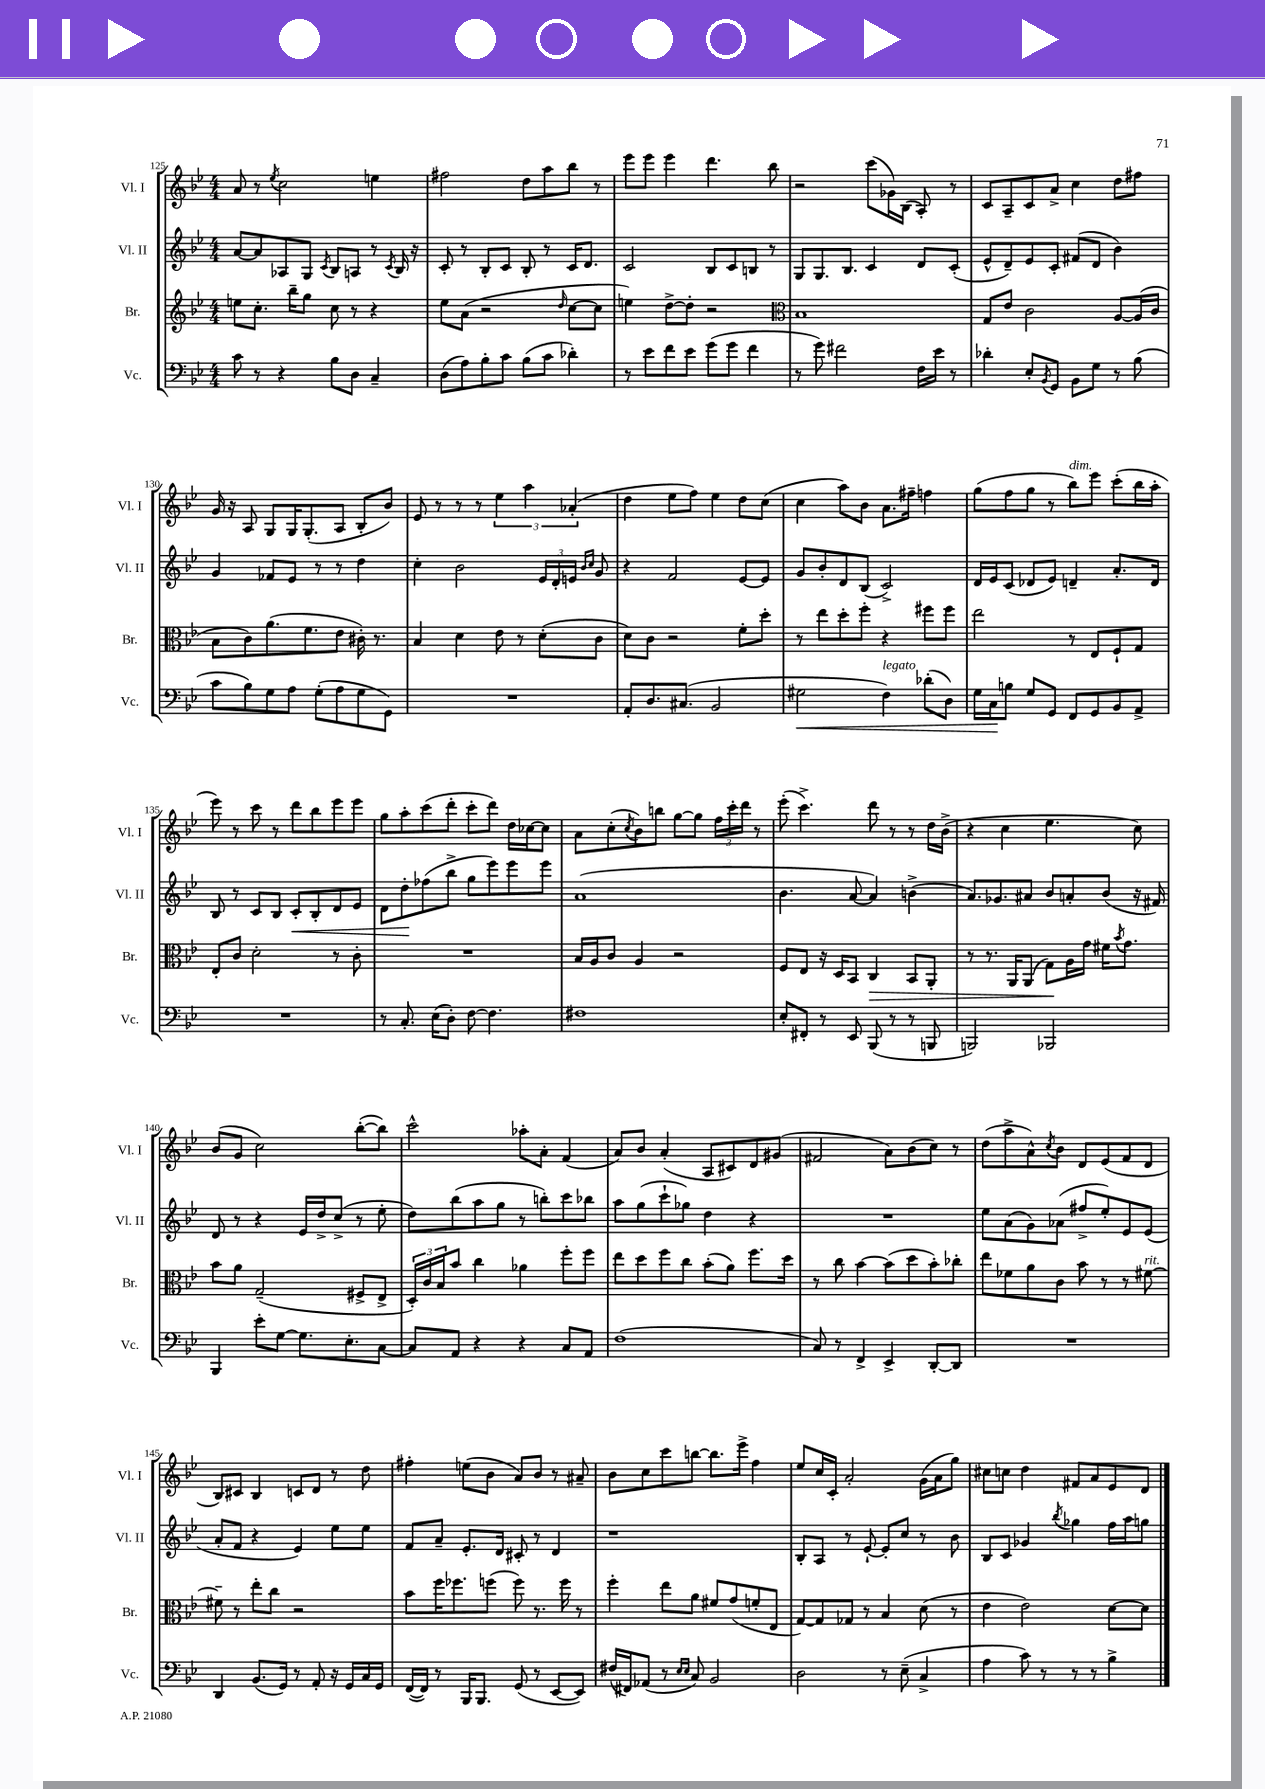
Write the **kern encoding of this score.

**kern	**kern	**kern	**kern
*staff4	*staff3	*staff2	*staff1
*clefF4	*clefG2	*clefG2	*clefG2
*k[b-e-]	*k[b-e-]	*k[b-e-]	*k[b-e-]
*M4/4	*M4/4	*M4/4	*M4/4
8c	8ee	[8a	8a
8r	8.cc'	8a]	8r
.	.	.	8qee-
4r	.	8A-	2cc
.	16bb-~	.	.
.	8gg	8G	.
.	.	8qc	.
8B-	8cc	8B-	.
8D	8r	8A	.
4C~	4r	8r	4ee
.	.	8qc	.
.	.	16B-	.
.	.	16r	.
=	=	=	=
(8D	8ee-	8c'	2ff#
8A)	(8a	8r	.
8B-'	2r	8B-'	.
8c	.	8c	.
(8B-	.	8B-'	8dd
8c	.	8r	8aa
.	16qqdd	.	.
4d-')	[8cc	16c	8bb-
.	.	8.d	.
.	8cc]	.	8r
=	=	=	=
8r	4ee)	2c	8eee-
8e-	.	.	8eee-
8f	[8dd^	.	4eee-
8e-	8dd']	.	.
(8g	2r	8B-	4.ddd
8g	.	8c	.
4f	.	8B	.
.	.	8r	8bb-
=	=	=	=
*	*clefC3	*	*
8r	1B-	8G	2r
8g)	.	8.G	.
2f#	.	.	.
.	.	8.B-	.
.	.	4c	(8ccc
.	.	.	16g-)
.	.	.	(16B-
16F	.	8d	8A')
16e-	.	.	.
8r	.	(8c'	8r
=	=	=	=
4d-'	8G	8e-^^	8c
.	8e-	8d~)	8A~
8E-'	2c	8e-	8c
8qBB-	.	.	.
8GG	.	8c'	8a^
8BB-	.	(8f#	4cc
8G	.	8d	.
8r	[8A	4b-)	8dd
(8B-	(16A]	.	8ff#
.	16c	.	.
=	=	=	=
8c	8B-	4g	16g
.	.	.	16r
8B-)	8c)	.	8A
8G	(8.a	8f-	8G
8A	.	8e-	16G
.	8.f	.	(8.G'
(8G'	.	8r	.
8A	8e-	8r	8A
8G	16c#')	4dd	8B-'
.	8.r	.	.
8GG)	.	.	8b-)
=	=	=	=
1r	4B-	4cc'	8e-
.	.	.	8r
.	4d	2b-	8r
.	.	.	8r
.	8e-	.	6ee-
.	8r	.	.
.	.	.	6aa
.	(8d'	24e-	.
.	.	24d'	.
.	.	24e	(6a-'
.	.	16qqb-	.
.	.	16qqcc	.
.	8c	8g	.
=	=	=	=
8AA'	8d)	4r	4dd
8.D	8c	.	.
.	2r	2f	8ee-
(8.C#	.	.	.
.	.	.	8ff)
2BB-	.	.	4ee-
.	8f'	[8e-	8dd
.	8dd'	8e-]	(8cc
=	=	=	=
2G#	8r	8g	4cc
.	8ee-	8b-'	.
.	8dd'	8d	8aa)
.	8ff'	(8B-	8b-
4F)	4r	2c^)	8.a
.	.	.	16ff#~
(8d-'	8ff#	.	4ff
8D)	8ff#	.	.
=	=	=	=
16G	2ee-	16d	(8gg
16C	.	16e-	.
8B	.	(8c	8ff
8G	.	8d-	8gg
8GG	.	8e-)	8r
8FF	8r	4d~	8bb-)
8GG	8E-	.	8eee-
8BB-	8F`	8.a'	(8ccc'
8AA^	8G	.	16bb-
.	.	16d	16aa'
=	=	=	=
1r	8E-'	8B-	8eee-)
.	8c	8r	8r
.	2d'	8c	8ccc
.	.	8B-	8r
.	.	8c'	8ddd
.	.	8B-'	8bb-
.	8r	8d	8eee-
.	8c'	8e-	8eee-
=	=	=	=
8r	1r	8d	8gg
8.C'	.	8dd'	8aa'
.	.	(8ff-	(8ccc
(16E-	.	.	.
8D')	.	8bb-^	8ddd'
[8F	.	8gg	8ccc'
4.F]	.	8eee-)	8ddd)
.	.	8eee-	16dd
.	.	.	[16cc-
.	.	8eee-	8cc-]
=	=	=	=
1F#	16B-	(1a	8a
.	16A	.	.
.	8c	.	(8cc'
.	.	.	8qcc
.	4A	.	8b-)
.	.	.	8bb
.	2r	.	[8gg
.	.	.	8gg]
.	.	.	24ff
.	.	.	24ccc'
.	.	.	24ddd
.	.	.	8r
=	=	=	=
8E-'	8F	4.b-	(8eee-'
8FF#'	8E-	.	4.ccc^)
8r	16r	.	.
.	16D	.	.
8EE-	8BB-	[8a	.
(8BBB-	4C	4a])	8ddd
8r	.	.	8r
8r	8BB-	(4b^	8r
8BBB	8AA'	.	16dd
.	.	.	(16b-^
=	=	=	=
2BBB)	8r	8.a)	4r
.	8.r	.	.
.	.	8.g-	.
.	.	.	4cc
.	16AA	.	.
.	(8AA	8a#	.
2BBB-	8G)	8b-	4.ee-
.	16A	8a'	.
.	16g	.	.
.	16f#	(8b-	.
.	8qb-	.	.
.	8.g	.	.
.	.	16r	8cc)
.	.	16f#)	.
=	=	=	=
4BBB-	8b-	8d	(8b-
.	8a	8r	8g
8e-'	(2G~	4r	2cc)
[8G	.	.	.
8.G]	.	16e-	.
.	.	16dd^	.
.	.	(8cc^	.
8.E-'	.	.	.
.	8F#^	8r	([8bb-'
[8C	8E-^	8ee-'	8bb-])
=	=	=	=
8C]	24D')	8dd)	2ccc^^
.	24c	.	.
.	24B-	.	.
8AA	8b-	(8bb-	.
4r	4cc	8aa	.
.	.	8gg	.
4r	4a-	8r	8aa-'
.	.	8bb')	8a'
8C	8ff'	8ccc	(4f
8AA	8ff	8bb-	.
=	=	=	=
(1F	8ee-	8aa	8a)
.	8dd	(8gg	8b-
.	8ff	8ccc`	(4a'
.	8cc	8gg-)	.
.	(8b-'	4dd	8A
.	8a)	.	8c#)
.	8.ff	4r	8d
.	.	.	(8g#
.	16dd	.	.
=	=	=	=
8C)	8r	1r	2f#
8r	8cc	.	.
4FF^	[4b-	.	.
4EE-^	(8b-]	.	8a)
.	8dd	.	(8b-
[8DD'	8b-')	.	8cc)
8DD]	8cc-'	.	8r
=	=	=	=
1r	8ee-	8ee-	(8dd
.	8f-	(8a	8aa^
.	8a	8g)	8a^^)
.	.	.	8qcc
.	8c	(8a-	8b-
.	8b-	8ff#^	8d
.	8r	8ee-')	(8e-
.	8r	8e-	8f
.	[8f#	(8e-	8d
=	=	=	=
4DD	8f#~]	8a'	8B-)
.	8r	8f	8c#
(8.BB-	8ee-'	4r	4B-
.	8cc	.	.
16GG)	.	.	.
8r	2r	4e-)	8c
8AA'	.	.	8d
16r	.	8ee-	8r
16GG	.	.	.
16C	.	8ee-	8dd
16GG	.	.	.
=	=	=	=
([16FF	8b-	8f	4ff#'
16FF])	.	.	.
8r	16ff	8a~	.
.	8.ff-	.	.
16BBB-	.	8.e-'	(8ee
8.BBB-	.	.	.
.	(8ff	.	8b-
.	.	16d	.
(8GG	8ff)	8c#'	8a)
8r	8.r	8r	8b-
[8EE-	.	4d	8r
.	16ff	.	.
8EE-])	8r	.	8a#~
=	=	=	=
(16F#	4ff'	1r	8b-
16FF#)	.	.	.
(8AA-	.	.	8cc
8r	8ee-	.	8ccc
16qqE-	.	.	.
16qqE-	.	.	.
8C)	8a	.	[8bb
2BB-	8f#	.	8.bb]
.	(8g	.	.
.	.	.	16eee-^
.	8f'	.	4ff
.	8E-	.	.
=	=	=	=
2D	[8G)	8B-'	8ee-
.	8G]	8A	16cc
.	.	.	16c'
.	8G-	8r	2a'
.	8r	[8e-`	.
8r	4B-	8e-']	.
(8E-~	.	8cc	.
4C^	(8d	8r	(16g
.	.	.	16a
.	8r	8b-	8gg)
=	=	=	=
4A	4e-	8B-	8cc#
.	.	8c	8cc
8c)	2e-)	4g-	4dd
8r	.	.	.
.	.	8qbb-	.
8r	.	4gg-	8f#
8r	.	.	8a
4B-^	[8d	16ff	8e-
.	.	16aa	.
.	8d]	8gg	8d
==	==	==	==
*-	*-	*-	*-
